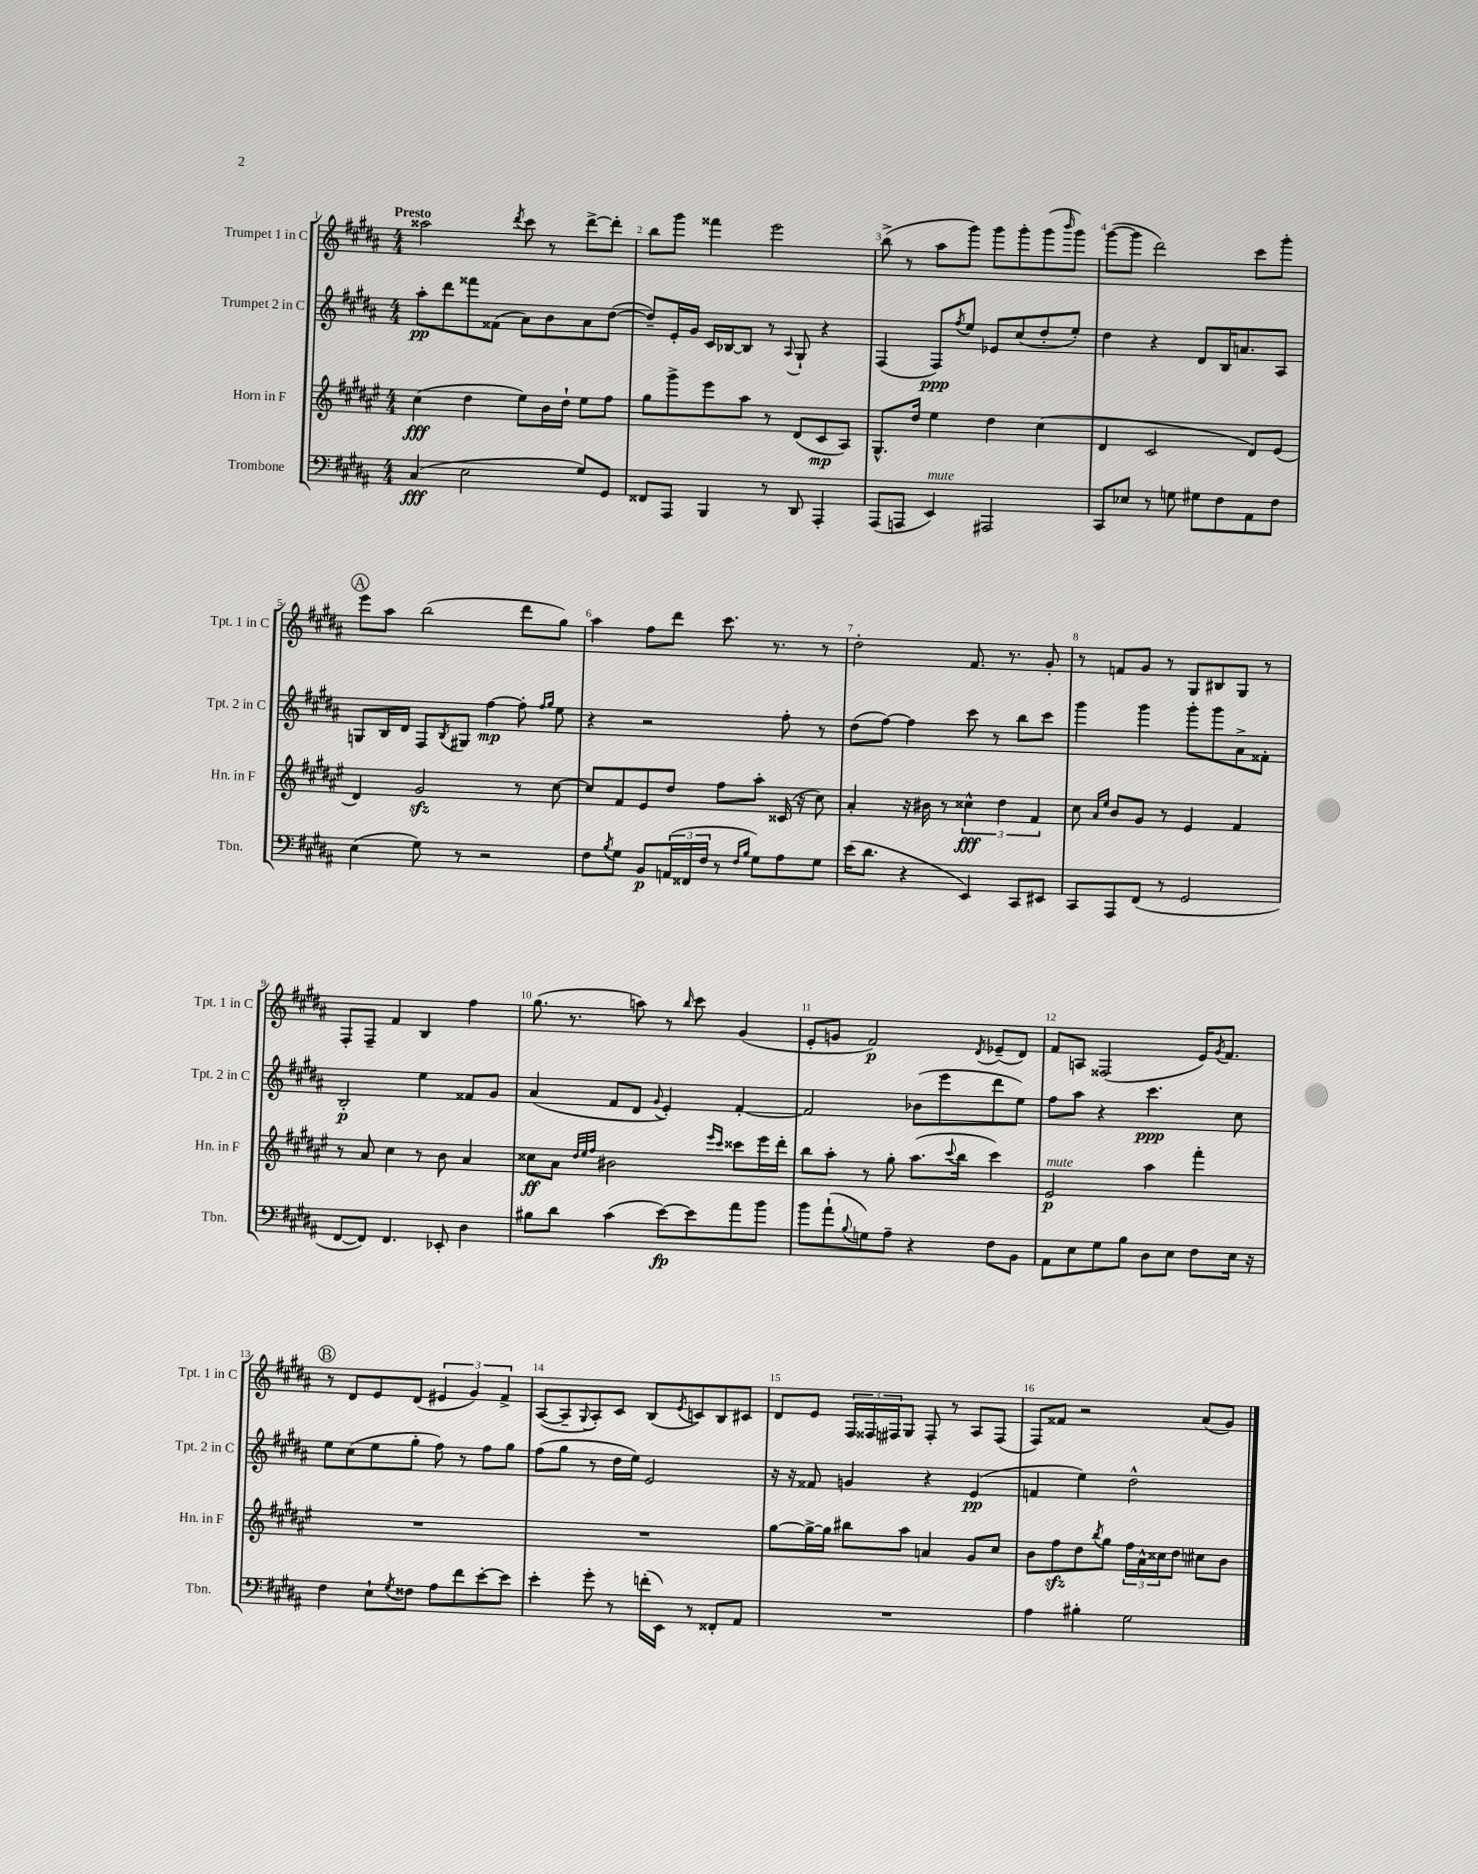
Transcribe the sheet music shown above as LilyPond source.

<<
\new StaffGroup <<
\new Staff = "s0" \with { instrumentName = "Trumpet 1 in C" shortInstrumentName = "Tpt. 1 in C" } {
    \clef treble \key b \major \numericTimeSignature \time 4/4 \tempo "Presto"
    aisis''2 \acciaccatura { dis'''8 } cis'''8 r8 dis'''8~-> dis'''8-. |
    b''8 gis'''8 fisis'''4 e'''2 |
    b''8->( r8 ais''8 gis'''8) gis'''8 gis'''8-. gis'''8( \grace { b'''16 } gis'''8) |
    gis'''8~( gis'''8 dis'''2) cis'''8 gis'''8-. |
    \mark \markup { \circle "A" } e'''8 ais''8 b''2( dis'''8 gis''8) |
    ais''4 fis''8 dis'''8 cis'''8. r8. r8 |
    dis''2-. fis'8. r8. gis'8-. |
    r8 f'8 gis'8 r8 gis8 bis8 gis8 r8 |
    fis8-. fis8-- fis'4 b4 fis''4 |
    gis''8.( r8. a''8) r8 \grace { b''16 } cis'''8 gis'4( |
    e'8-. g'8 fis'2\p) \acciaccatura { dis'8 } ees'8--( dis'8) |
    fis'8 a8 fisis2( e'16) \acciaccatura { gis'8 } fis'8. |
    \mark \markup { \circle "B" } r8 dis'8 e'8 dis'8( \tuplet 3/2 { eis'4 gis'4) fis'4-> } |
    ais8~( ais8-- \appoggiatura { gis8 } ais8-.) cis'8 b8( \acciaccatura { e'8 } c'8) b8 cis'8 |
    dis'8 e'8 \tuplet 3/2 { fis16 fisis16 fis16 } gis8 fis8-. r8 ais8 fis8( |
    fis8) fisis'8 r2 ais'8( gis'8) \bar "|." |
}
\new Staff = "s1" \with { instrumentName = "Trumpet 2 in C" shortInstrumentName = "Tpt. 2 in C" } {
    \clef treble \key b \major \numericTimeSignature \time 4/4
    ais''8-.\pp dis'''8 fisis'''8 fisis'8( ais'8) b'8 ais'8 dis''8~( |
    dis''8--) e'16-. gis'16 cis'16 bes16~ bes8 r8 \appoggiatura { ais8 } gis8-! r4 |
    fis4( fis8\ppp) \acciaccatura { fis''8 } e''8 ees'8 cis''8( dis''8-. e''8-.) |
    dis''4 r4 dis'8 b16 a'8. ais8 |
    \mark \markup { \circle "A" } g8 b16 dis'16 fis8 \acciaccatura { b8 } gis8 fis''4~\mp fis''8-. \grace { fis''16 gis''16 } e''8 |
    r4 r2 fis''8-. r8 |
    dis''8( fis''8~) fis''4 cis'''8 r8 b''8 cis'''8 |
    gis'''4 gis'''4 gis'''8-. gis'''8 ais'8-> fisis'8-. |
    b2-.\p e''4 fisis'8 gis'8 |
    ais'4( fis'8 dis'8 \appoggiatura { gis'8 } e'4-.) fis'4~-. |
    fis'2 bes'8( e'''8 dis'''8 e''8) |
    fis''8 ais''8 r4 cis'''4.\ppp cis''8 |
    \mark \markup { \circle "B" } e''8 cis''8( e''8 gis''8-. fis''8) r8 fis''8 gis''8 |
    fis''8( gis''8 r8 dis''16 e''16) e'2 |
    r16 r16 fisis'8 g'4 r4 e'4\pp( |
    f'4 e''4) dis''2-^ \bar "|." |
}
\new Staff = "s2" \with { instrumentName = "Horn in F" shortInstrumentName = "Hn. in F" } {
    \clef treble \key fis \major \numericTimeSignature \time 4/4
    cis''4\fff( dis''4 eis''8) b'16 dis''16-! eis''8 fis''8 |
    gis''8 gis'''8-> eis'''8 ais''8 r8 dis'8( cis'8\mp ais8) |
    gis8.-^ dis''16 eis''4 dis''4 cis''4( |
    dis'4 cis'2 dis'8) eis'8( |
    \mark \markup { \circle "A" } dis'4) gis'2\sfz r8 cis''8~ |
    cis''8 fis'8 eis'8 dis''8 fis''8 ais''8-. cisis'16( r16 cis''8) |
    ais'4-. r16 bis'16 r8 \tuplet 3/2 { cisis''4-^\fff dis''4 fis'4 } |
    cis''8 \grace { ais'16 eis''16 } b'8 gis'8 r8 eis'4 fis'4 |
    r8 ais'8 cis''4 r8 b'8 ais'4 |
    cisis''8\ff ais'8 \grace { dis''32 eis''32 fis''32 } bis'2 \grace { eis'''16 cis'''16 } cisis'''8 eis'''16 dis'''16-. |
    b''8 ais''8-. r8 gis''8-. ais''8.( \appoggiatura { cis'''8 } b''16 cis'''4) |
    eis'2\p^\markup { \italic "mute" } ais''4 fis'''4-. |
    \mark \markup { \circle "B" } R1 |
    R1 |
    gis''8~ gis''16~-> gis''16 bis''8 ais''8 a'4 gis'8 cis''8 |
    b'8 fis''8\sfz dis''8 \acciaccatura { b''8 } gis''8 \tuplet 3/2 { fis''16 ais'16-^ cisis''16 } dis''8 cis''8 b'8 \bar "|." |
}
\new Staff = "s3" \with { instrumentName = "Trombone" shortInstrumentName = "Tbn." } {
    \clef bass \key b \major \numericTimeSignature \time 4/4
    cis4\fff( e2 gis8) gis,8 |
    fisis,8 ais,,8 b,,4 r8 dis,8 ais,,4-. |
    ais,,8( a,,8 e,4^\markup { \italic "mute" }) ais,,2 |
    cis,8 ees8 r8 g8 gis8 fis8 ais,8 fis8 |
    \mark \markup { \circle "A" } e4( gis8) r8 r2 |
    fis8 \acciaccatura { b8 } gis8 b,8\p \tuplet 3/2 { a,16( fisis,16 fis16 } r8 \grace { fis16 b16 } gis8) ais8 gis8 |
    e'16( dis'8. r4 e,4) cis,8 eis,8 |
    cis,8 ais,,8 fis,8( r8 gis,2 |
    fis,8~ fis,8) fis,4. ees,8-. dis4 |
    bis8 dis'8 cis'4( e'8~\fp) e'8 ais'8 b'8 |
    b'8 ais'8-!( \appoggiatura { b8 } g8) ais8-- r4 fis8 b,8 |
    ais,8 e8 gis8 b8 dis8 e8 fis8 e16 r16 |
    \mark \markup { \circle "B" } fis4 e8-! \acciaccatura { gis8 } fisis8 ais8 fis'8 e'8~-. e'8 |
    e'4-. gis'8-. r8 f'16-.( e,16) r8 fisis,8-. ais,8 |
    R1 |
    ais4 bis4-. gis2 \bar "|." |
}
>>
>>
\layout { \context { \Score \override BarNumber.break-visibility = ##(#f #t #t) barNumberVisibility = #all-bar-numbers-visible } }
